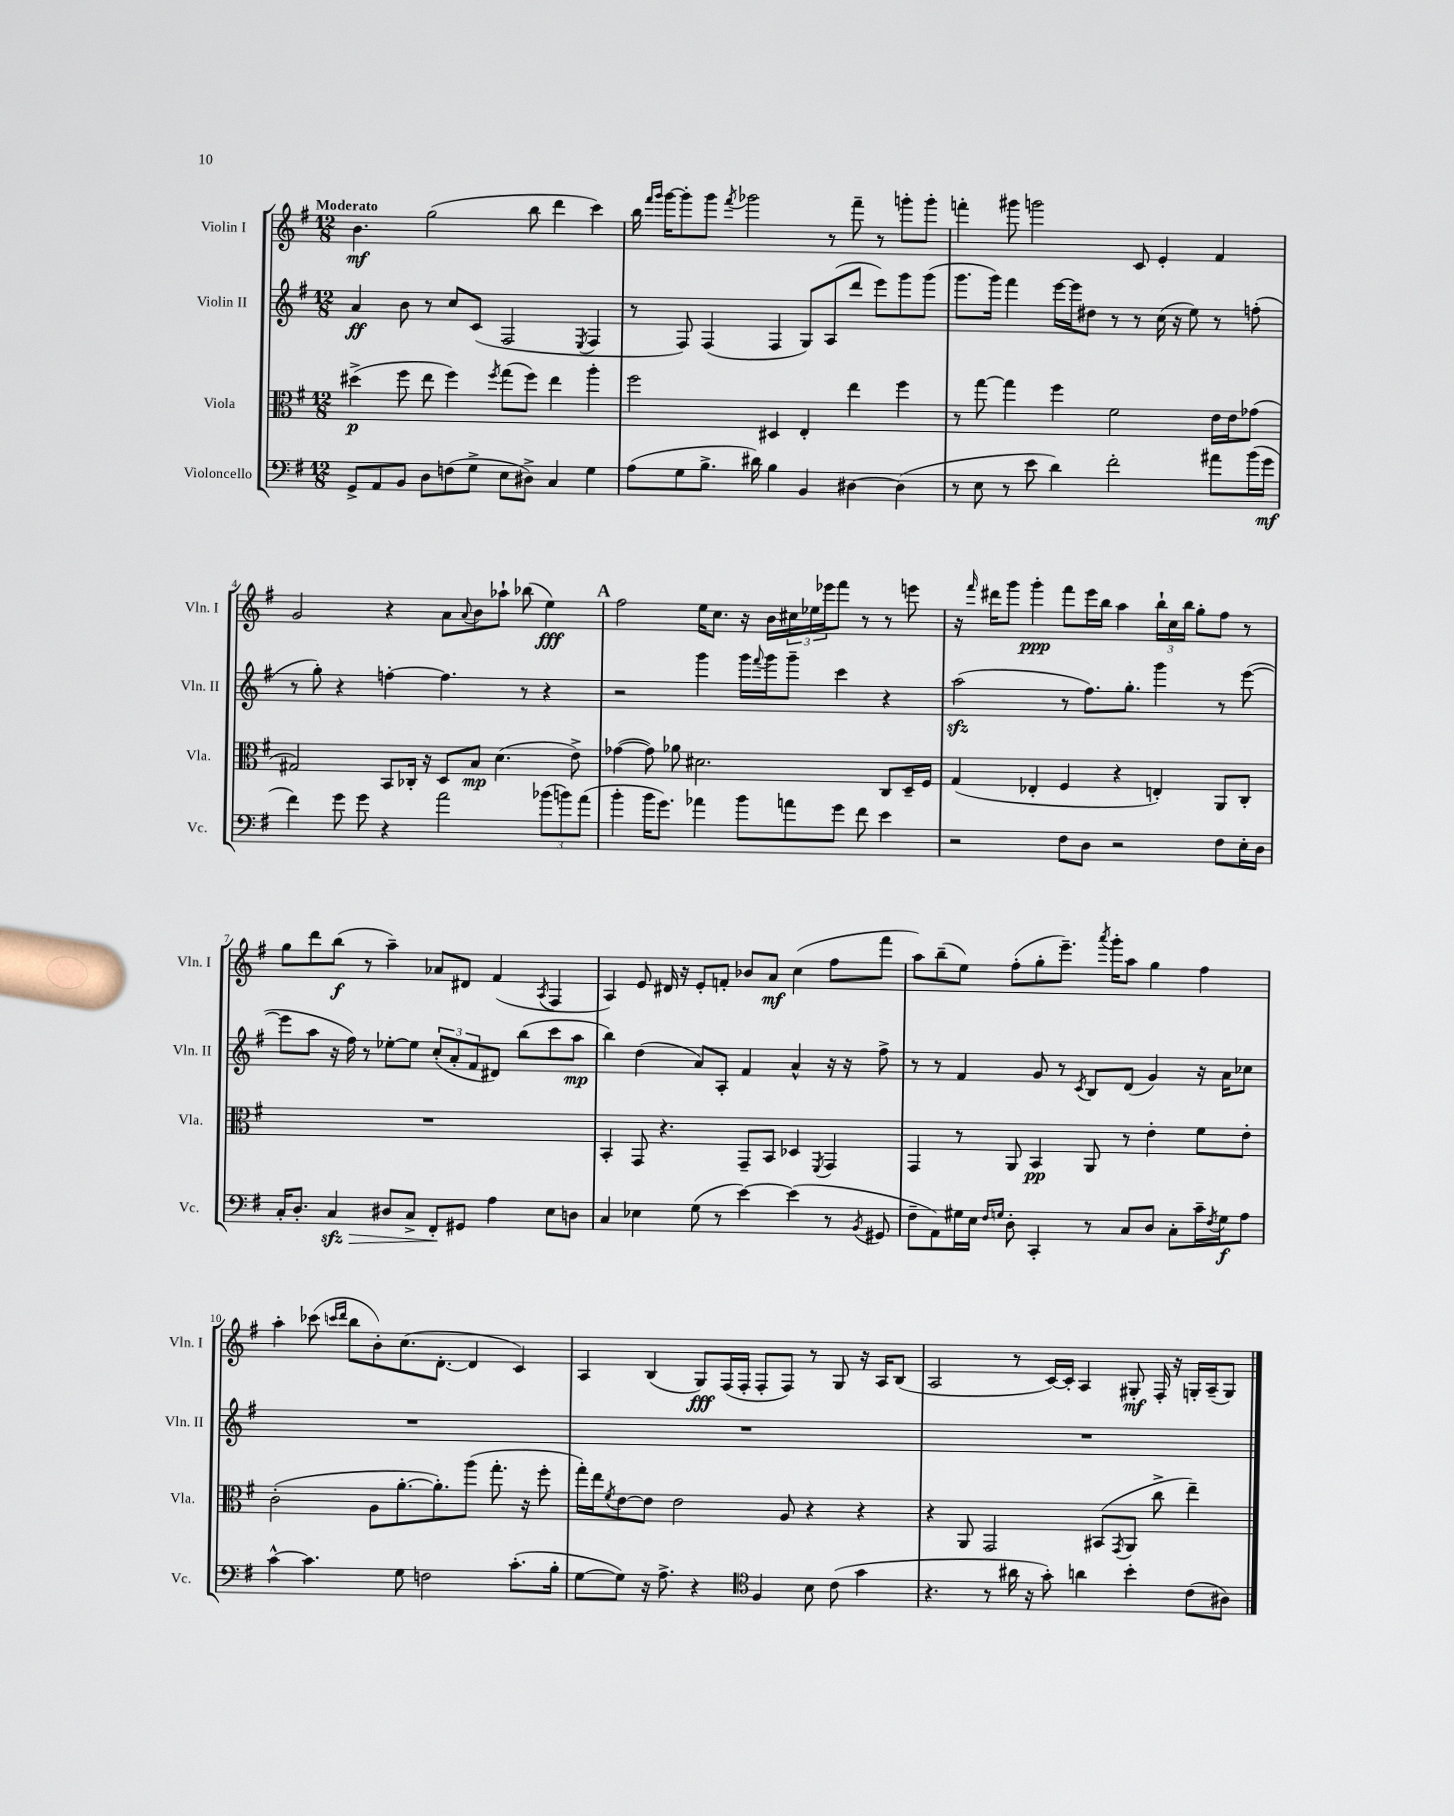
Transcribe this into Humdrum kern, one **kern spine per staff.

**kern	**kern	**kern	**kern
*staff4	*staff3	*staff2	*staff1
*clefF4	*clefC3	*clefG2	*clefG2
*k[f#]	*k[f#]	*k[f#]	*k[f#]
*M12/8	*M12/8	*M12/8	*M12/8
8GG^/L	(4dd#^\	4a/	4.b\
8AA/	.	.	.
8BB/J	8ff#\	8b\	.
8D\L	8ee\	8r	(2gg\
(8F\	4ff#\)	8cc/L	.
8G^\J	.	(8c/J	.
.	8qff#/	.	.
8E\L	(8gg\L	2F#/	.
8D#^\J)	8ff#\J)	.	8bb\
4C/	4ee\	.	4ddd\
.	.	8qE/	.
4G\	4aa'\	4F#/	4ccc\)
=	=	=	=
(8A\L	2ff#\	8r	16bb\
.	.	.	16qqfff#/LL
.	.	.	16qqggg/JJ
.	.	.	[16ggg\LK
8G\	.	8F#/)	8ggg'\]
8.B^\J	.	(4F#/	8ggg\J
.	.	.	8qfff#/
.	.	.	2ggg-\
16d#\)	.	.	.
4B\	4D#/	4F#/	.
4BB/	4E'/	8G/L)	.
.	.	(8A/	8r
[4D#\	4ee\	8ddd/J	8fff#~\
.	.	8eee\L)	8r
(4D#\]	4ff#\	8ggg\	8ggg'\L
.	.	(8ggg\J	8ggg'\J
=	=	=	=
8r	8r	8.ggg\L	4fff'\
8E\	[8gg\	.	.
.	.	16ggg\Jk)	.
8r	4gg\]	4fff#\	8ggg#\
8e\	.	.	2ggg\
4d\)	4ff#\	[16eee\LL	.
.	.	16eee\]J	.
.	.	8dd#\J	.
2f#'\	2f#\	8r	.
.	.	8r	8c/
.	.	(16cc\	4e'/
.	.	16r	.
.	.	8ee\)	.
8a#\L	16e\LL	8r	4f#/
.	16e\J	.	.
(16b\L	(8g-\J	(8ff'\	.
16g\JJ	.	.	.
=	=	=	=
4f#\)	2G#/)	8r	2g/
.	.	8gg'\)	.
8g\	.	4r	.
8g\	.	.	.
4r	8BB/L	[4ff'\	4r
.	16C-'/Jk	.	.
.	16r	.	.
2a\	8D/L	4.ff\]	8a\L
.	.	.	8qqa/
.	8B/J	.	8b\
.	(4.d\	.	8aa-`\J
.	.	8r	(8bb-\
(12b-\L	.	4r	4ee\)
12b\)	.	.	.
.	8e^\)	.	.
(12a\J	.	.	.
=	=	=	=
4b'\	([4g-\	2r	2ff#\
16b\LK	8g-\])	.	.
8.g\J)	.	.	.
.	8a-\	.	.
4a-\	2.d#\	4ggg\	16ee\LK
.	.	.	8.cc\J
8b\L	.	16ggg\LL	16r
.	.	8qqfff#/	.
.	.	16ggg\J	16b\LL
8a\	.	8ggg~\J	24cc#\
.	.	.	24ee-\
.	.	.	24eee-\J
8g\J	.	4ccc\	8fff#\J
8f#\	.	.	8r
4e\	8C/L	4r	8r
.	16D~/L	.	8eee\
.	16F#/JJ	.	.
=	=	=	=
2r	(4G/	(2aa\	16r
.	.	.	16qqfff#/
.	.	.	16ddd#\LK
.	.	.	8ggg\J
.	4E-'/	.	4ggg'\
8F#\L	4F#/	8r	8fff#\L
8D\J	.	8.ff#\L)	16eee\L
.	.	.	16bb\JJ
2r	4r	.	4aa\
.	.	8.gg'\J	.
.	4E'/)	4ggg\	24bb`\LL
.	.	.	24cc\
.	.	.	24bb\JJ
.	.	.	8gg'\L
8F#\L	8AA/L	8r	8ff#\J
16E'\L	8C'/J	([8eee\	8r
16D\JJ	.	.	.
=	=	=	=
16C'/LK	1.r	8eee\]L	8gg\L
8.D'/J	.	.	.
.	.	8aa\J	8ddd\
4C/	.	16r	(8bb\J
.	.	16ff#\)	.
.	.	8r	8r
8D#/L	.	[8ee-'\L	4aa~\)
8C^/J	.	8ee-\]J	.
8FF#'/L	.	(12cc'/L	8a-/L
.	.	12a'/	.
8GG#/J	.	.	8d#/J
.	.	12f#/	.
4A\	.	8d#/J)	(4f#/
.	.	(8bb\L	.
.	.	.	8qA/
8E\L	.	8ccc\	4F#/
8D\J	.	8aa\J	.
=	=	=	=
4C/	4BB'/	4bb\)	4A/)
4E-\	8GG/	(4dd\	8e/
.	4.r	.	16d#/
.	.	.	16r
(8G\	.	8a/L)	8e'/L
8r	.	8A'/J	8f'/J
[4e\)	8GG~/L	4f#/	8b-/L
.	8BB/J	.	8a/J
(4e\]	4D-/	4a^^/	(4cc\
.	8qFF#/	.	.
8r	4GG/	16r	8ff#\L
.	.	16r	.
8qBB/	.	.	.
8GG#/	.	8ff#^\	8fff#\J
=	=	=	=
8F#~\L	4GG/	8r	8aa\L)
8AA\)	.	8r	(8bb~\
16G#\L	8r	4f#/	8ee\J)
16E\JJ	.	.	.
16qqF#/LL	.	.	.
16qqG/JJ	.	.	.
8D'\	8AA/	.	(8ff#'\L
4CC'/	4BB/	8g/	8gg'\
.	.	8r	8.eee~\J)
.	.	8qc/	.
8r	8AA/	8B/L	.
.	.	.	8qaaa/
.	.	.	16ggg'\LK
8C/L	8r	(8d/J	8aa\J
8D/J	4e'\	4g/)	4gg\
8C'\L	.	.	.
16c~\L	8f#\L	16r	4ff#\
8qF#/	.	.	.
16G\J	.	16a\LK	.
8A\J	8e'\J	8cc-\J	.
=	=	=	=
[4c^^\	(2c'\	1.r	4aa'\
4.c\]	.	.	(8ccc-\
.	.	.	16qqccc/LL
.	.	.	16qqddd/JJ
.	.	.	8bb\L
.	8A\L	.	8b'\)
8G\	[8.a'\	.	(8.cc\
2F\	.	.	.
.	8.a'\])	.	[8.d'\J
.	(8aa\J	.	4d/]
.	8.gg'\	.	.
(8.c'\L	.	.	4c/)
.	16r	.	.
.	8ff#'\	.	.
16B'\Jk	.	.	.
=	=	=	=
[8G\L	16gg'\LL)	1.r	4A/
.	16ee\J	.	.
.	8qf#/	.	.
8G\]J)	[8e\	.	.
16r	8e\]J	.	(4B/
8.A^\	.	.	.
.	2e\	.	.
4r	.	.	8G/L)
.	.	.	(16F#/L
.	.	.	16F#'/JJ
*clefC4	*	*	*
4F#/	.	.	8F#'/L
.	8A/	.	8F#/J)
8B\	4r	.	8r
(8c\	.	.	8G/
4g\	4r	.	16r
.	.	.	16A/LK
.	.	.	(8B/J
=	=	=	=
4.r	4r	1.r	2A/
.	8AA/	.	.
8r	2GG/	.	.
16a#\	.	.	8r
16r	.	.	.
8g'\)	.	.	[16c/LL)
.	.	.	16c'/]JJ
4a\	.	.	4A/
.	(8BB#/L	.	.
.	8qGG/	.	.
4b'\	8AA/J	.	8G#'/
.	8cc^\	.	16F#'/
.	.	.	16r
(8c\L	4ee~\)	.	16G'/LL
.	.	.	(16A~/J
8A#\J)	.	.	8G/J)
==	==	==	==
*-	*-	*-	*-
